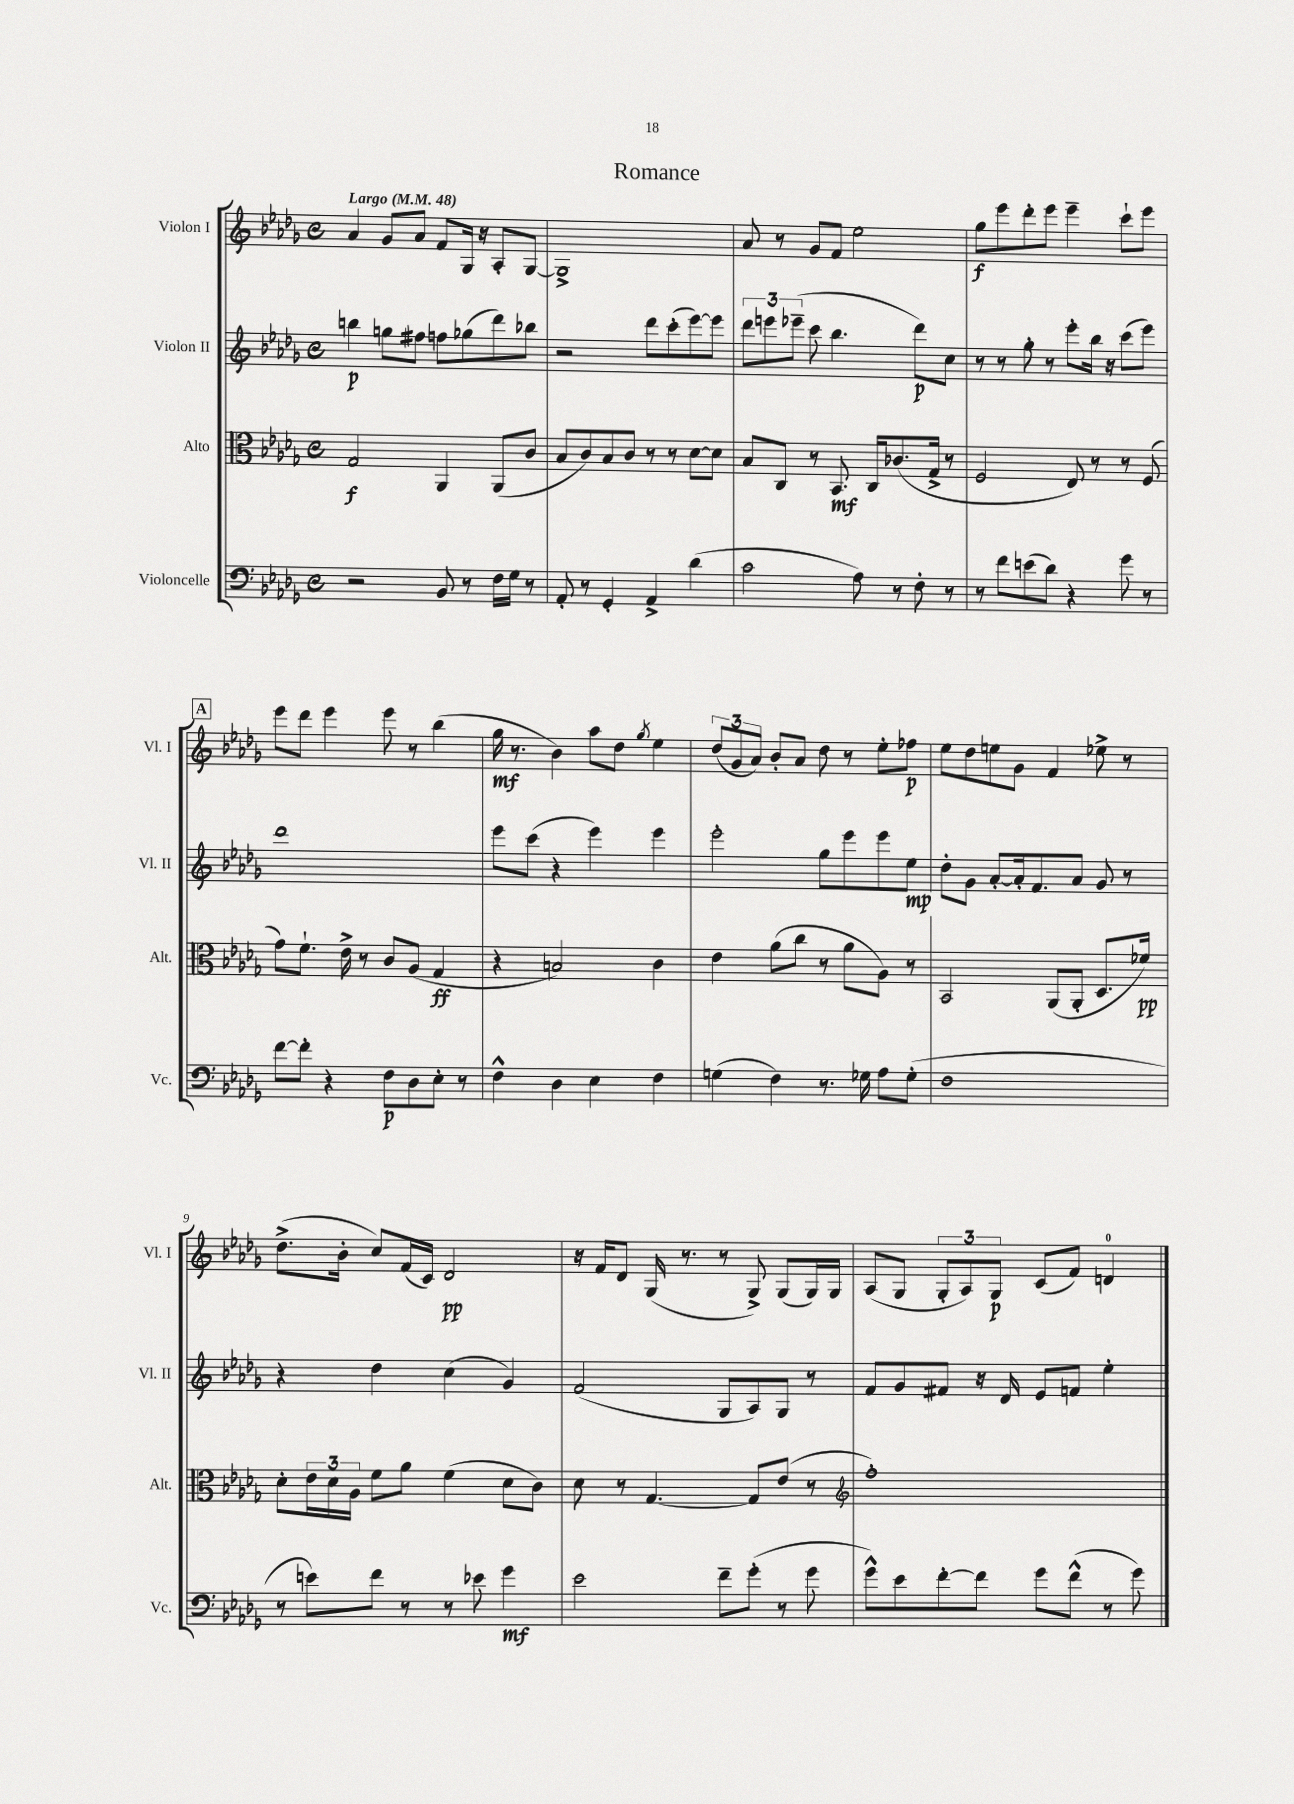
\header { title = "Romance" }
<<
\new StaffGroup <<
\new Staff = "s0" \with { instrumentName = "Violon I" shortInstrumentName = "Vl. I" } {
    \clef treble \key des \major \defaultTimeSignature \time 4/4 \tempo "Largo" 4 = 48
    aes'4 ges'8 aes'8 f'8 ges16 r16 aes8-. ges8~ |
    ges1-> |
    aes'8 r8 ges'8 f'8 ees''2 |
    ges''8\f ees'''8 des'''8-. ees'''8 ees'''4-- c'''8-! ees'''8 |
    \mark \markup { \box "A" } ees'''8 des'''8 ees'''4 ees'''8 r8 bes''4( |
    ges''16\mf r8. bes'4) aes''8 des''8 \acciaccatura { ges''8 } ees''4 |
    \tuplet 3/2 { des''8( ges'8 aes'8) } bes'8-. aes'8 des''8 r8 ees''8-. fes''8\p |
    ees''8 des''8 e''8 ges'8 f'4 ees''8-> r8 |
    des''8.->( bes'16-. c''8) f'16( c'16) des'2\pp |
    r16 f'16 des'8 ges16( r8. r8 ges8->) ges8( ges16) ges16 |
    aes8( ges8 \tuplet 3/2 { ges8-. aes8) ges8\p } c'8( f'8) d'4-0 \bar "|." |
}
\new Staff = "s1" \with { instrumentName = "Violon II" shortInstrumentName = "Vl. II" } {
    \clef treble \key des \major \defaultTimeSignature \time 4/4
    b''4\p g''8 fis''8 f''8 ges''8( des'''8) bes''8 |
    r2 des'''8 c'''8-.( ees'''8~) ees'''8 |
    \tuplet 3/2 { des'''8 e'''8 ees'''8--( } c'''8 bes''4. des'''8\p) c''8 |
    r8 r8 ges''8-. r8 ees'''8-. bes''16 r16 c'''8( ees'''8) |
    \mark \markup { \box "A" } des'''1 |
    ees'''8 c'''8( r4 ees'''4) ees'''4 |
    ees'''2-. ges''8 ees'''8 ees'''8 ees''8\mp |
    des''8-. ges'8 aes'8~-. aes'16-. f'8. aes'8 ges'8 r8 |
    r4 des''4 c''4( ges'4) |
    f'2( ges8 aes8) ges8 r8 |
    f'8 ges'8 fis'8 r16 des'16 ees'8 f'8 ees''4-. \bar "|." |
}
\new Staff = "s2" \with { instrumentName = "Alto" shortInstrumentName = "Alt." } {
    \clef alto \key des \major \defaultTimeSignature \time 4/4
    ges2\f aes,4 aes,8( c'8 |
    bes8 c'8) bes8 c'8 r8 r8 des'8~ des'8 |
    bes8 c8 r8 bes,8.\mf c16 ces'8.( ges16-> r8 |
    f2 ees8) r8 r8 f8( |
    \mark \markup { \box "A" } ges'8) f'8.-! ees'16-> r8 c'8 aes8( ges4\ff |
    r4 b2) c'4 |
    ees'4 aes'8( c''8 r8 aes'8 aes8) r8 |
    bes,2 aes,8( aes,8-. des8. fes'16\pp) |
    des'8-. \tuplet 3/2 { ees'16 des'16 aes16 } f'8 aes'8 f'4( des'8 c'8) |
    des'8 r8 ges4.~ ges8 ees'8( r8 |
    \clef treble f''1-.) \bar "|." |
}
\new Staff = "s3" \with { instrumentName = "Violoncelle" shortInstrumentName = "Vc." } {
    \clef bass \key des \major \defaultTimeSignature \time 4/4
    r2 bes,8 r8 f16 ges16 r8 |
    aes,8-. r8 ges,4-. aes,4-> des'4( |
    c'2 aes8) r8 f8-. r8 |
    r8 f'8 e'8( des'8) r4 ges'8 r8 |
    \mark \markup { \box "A" } f'8~ f'8-. r4 f8\p des8 ees8-. r8 |
    f4-^ des4 ees4 f4 |
    g4( f4) r8. ges16 aes8 ges8-.( |
    f1 |
    r8 e'8) f'8 r8 r8 ees'8 ges'4\mf |
    ees'2 f'8-- ges'8-.( r8 ges'8 |
    ges'8-^) ees'8 f'8~-. f'8 ges'8 f'8-^( r8 ges'8) \bar "|." |
}
>>
>>
